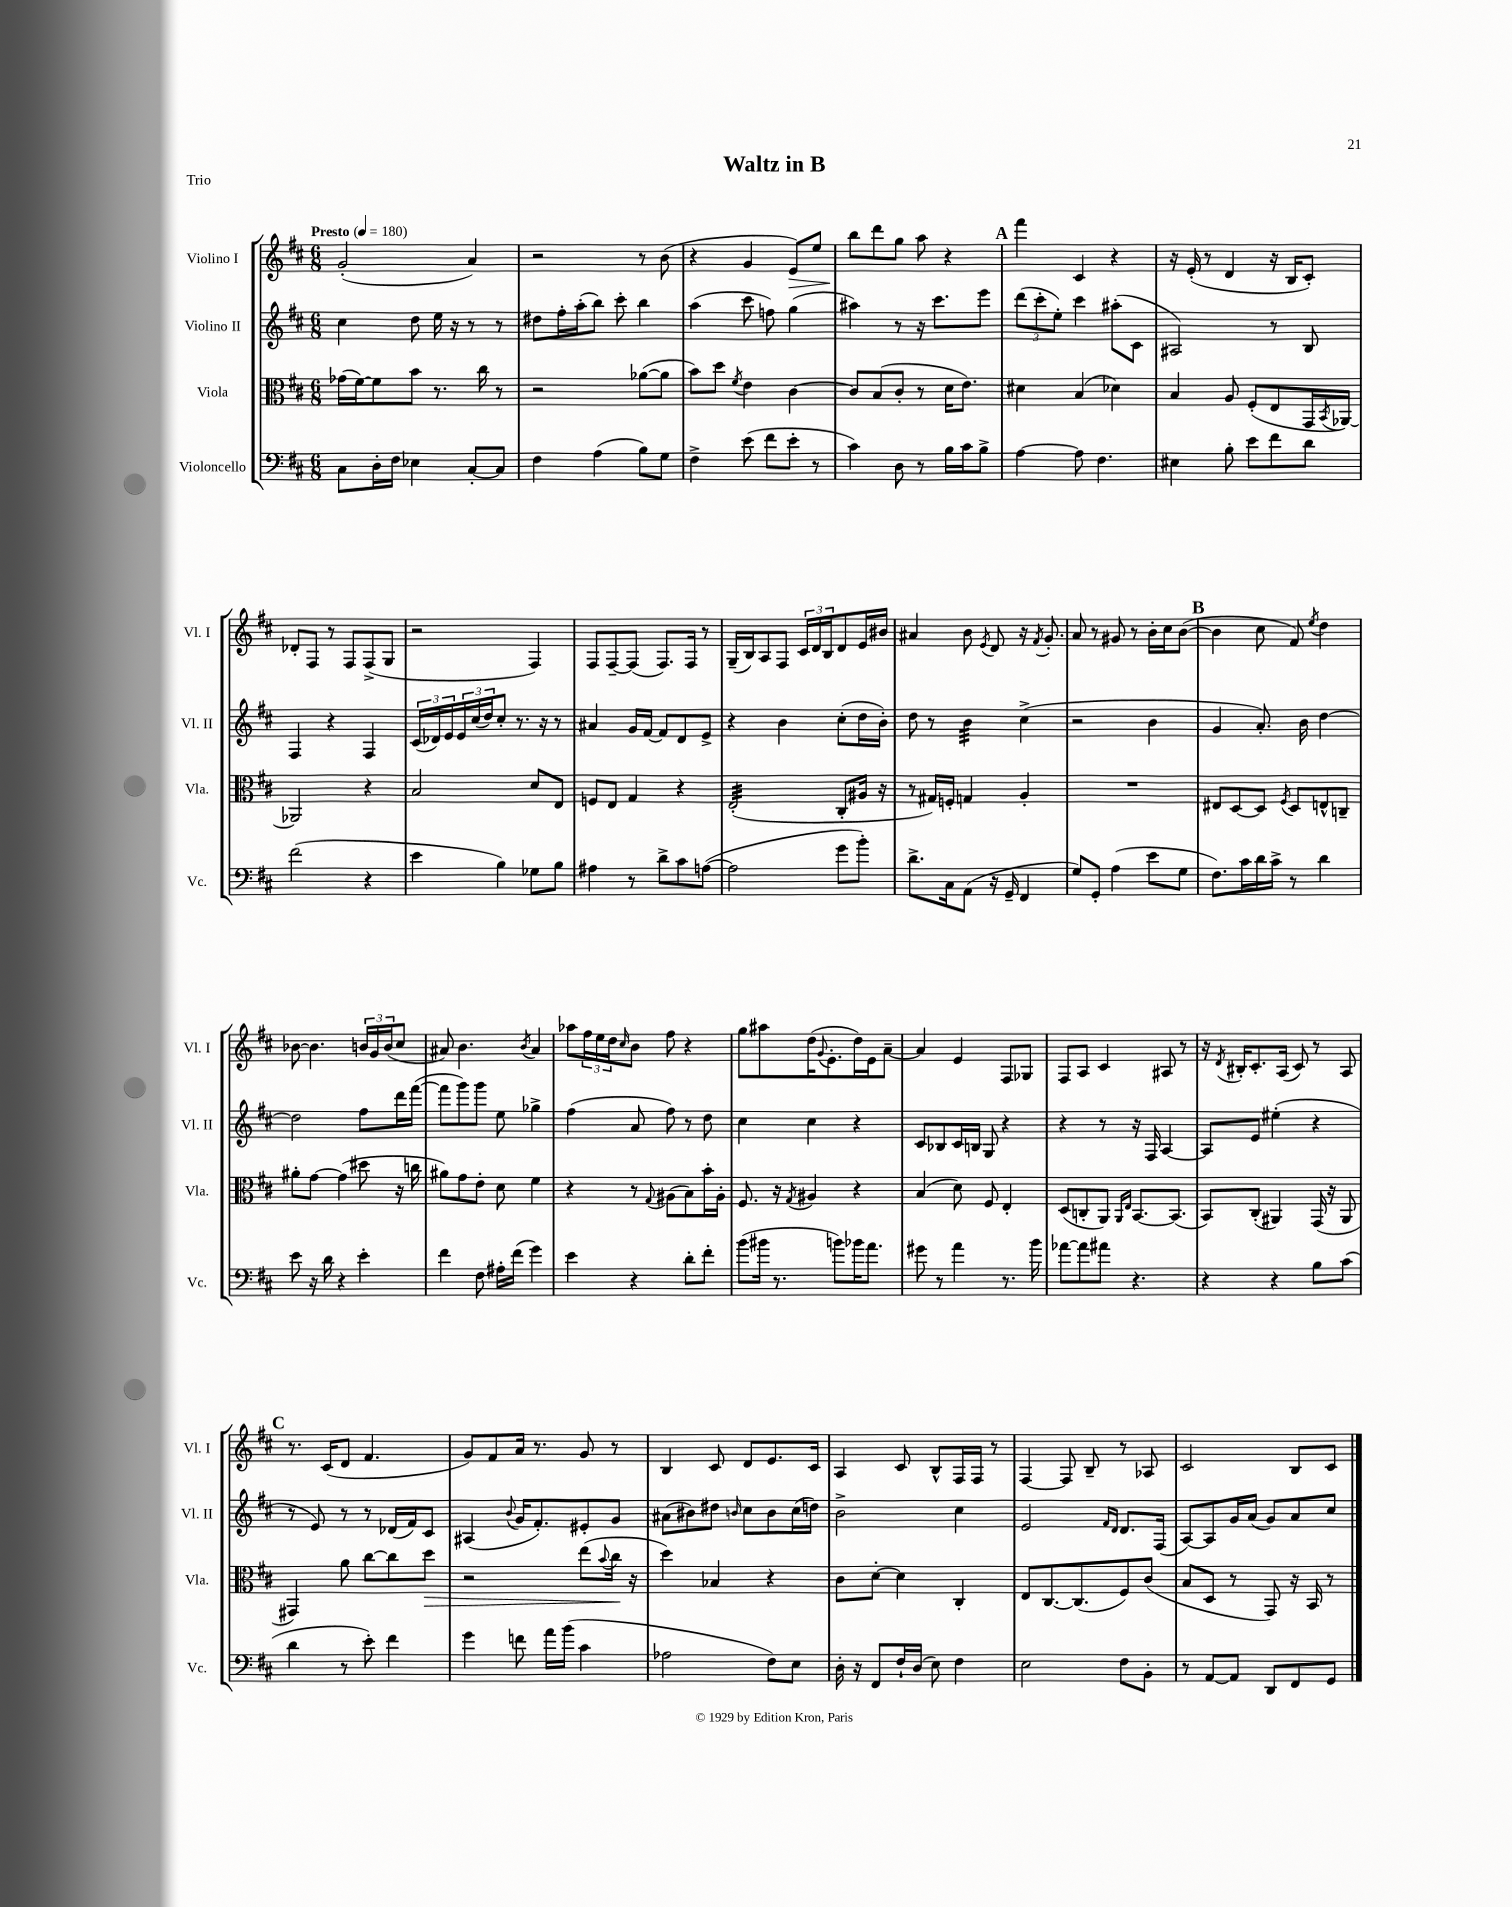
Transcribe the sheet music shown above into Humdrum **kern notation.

**kern	**kern	**kern	**kern
*staff4	*staff3	*staff2	*staff1
*clefF4	*clefC3	*clefG2	*clefG2
*k[f#c#]	*k[f#c#]	*k[f#c#]	*k[f#c#]
*M6/8	*M6/8	*M6/8	*M6/8
*MM180	*MM180	*MM180	*MM180
8C#	(16g-	4cc#	(2g'
.	[16f#)	.	.
16D'	8f#]	.	.
16F#	.	.	.
4E-	8b	8dd	.
.	8.r	16ee	.
.	.	16r	.
[8C#'	.	8r	4a)
.	16cc#	.	.
8C#]	8r	8r	.
=	=	=	=
4F#	2r	8dd#	2r
.	.	16ff#'	.
.	.	(16aa'	.
(4A	.	8bb)	.
.	.	8ccc#'	.
8B)	([8a-	4bb	8r
8G	8a-]	.	(8b
=	=	=	=
4F#^	8b)	(4aa	4r
.	8dd	.	.
.	8qf#	.	.
(8e	4e	8ccc#	4g
8f#	.	8ff)	.
8e'	[4c#	(4gg	8e)
8r	.	.	8ee
=	=	=	=
4c#)	8c#]	4aa#)	8bb
.	(8B	.	8ddd
8D	8c#'	8r	8gg
8r	8r	16r	8aa
.	.	8.ccc#	.
16B	16d	.	4r
16c#	8.e)	.	.
8B^	.	8eee	.
=	=	=	=
[4A	4d#	(12ddd	4fff#
.	.	12ccc#'	.
.	.	12ee')	.
8A]	(4B	4ccc#	4c#
4.F#	.	.	.
.	4d-)	(8aa#'	4r
.	.	8c#	.
=	=	=	=
4E#	4B	2A#)	16r
.	.	.	(16e'
.	.	.	8r
8B'	8A	.	4d
8e	(8F#'	.	.
8f#	8E	8r	16r
.	.	.	16B
8d	16GG	8B	8c#')
.	8qBB	.	.
.	[16AA-)	.	.
=	=	=	=
(2f#	2AA-]	4F#	8d-'
.	.	.	8F#
.	.	4r	8r
.	.	.	8F#
4r	4r	4F#	(8F#^
.	.	.	8G
=	=	=	=
4e	2B	(24c#	2r
.	.	24d-)	.
.	.	24e	.
.	.	24e	.
.	.	(24cc#	.
.	.	24dd)	.
4B)	.	8cc#'	.
.	.	8.r	.
8G-	8d	.	4F#)
.	.	16r	.
8B	8E	8r	.
=	=	=	=
4A#	8F	4a#	8F#
.	8E	.	[8F#~
8r	4G	16g	(8F#]
.	.	[16f#	.
8d^	.	8f#]	8.F#)
8c#	4r	8d	.
.	.	.	16F#
([8A	.	8e^	8r
=	=	=	=
2A]	(2E'	4r	(16G~
.	.	.	16B)
.	.	.	8A
.	.	4b	8F#
.	.	.	24c#
.	.	.	24d
.	.	.	24B
8g	8C#'	(8cc#'	8d
8b')	16A#	16dd	16e
.	16r	16b')	16b#
=	=	=	=
8.d^	8r	8dd	4a#
.	16G#)	8r	.
16C#	16F'	.	.
(8AA	4G	4b	8b
.	.	.	8qe
16r	.	.	8d
16GG~	.	.	.
4FF#	4A'	(4cc#^	16r
.	.	.	8qf#
.	.	.	8.g'
=	=	=	=
8G)	2.r	2r	8a
8GG'	.	.	8r
(4A	.	.	8g#
.	.	.	8r
8e	.	4b	16b'
.	.	.	16cc#
8G	.	.	([8b
=	=	=	=
8.F#)	8E#	4g	4b]
.	[8D	.	.
16c#	.	.	.
16d	8D]	8.a')	8cc#
16c#^	.	.	.
.	8qF#	.	.
8r	8D	.	8f#)
.	.	16b	.
.	.	.	8qee
4d	8E^^	[4dd	4dd
.	8C~	.	.
=	=	=	=
8e	8a#'	2dd]	[8b-
16r	[8g	.	4.b-]
16d	.	.	.
4r	(4g]	.	.
4e'	8dd#	8ff#	24b
.	.	.	24g
.	.	.	(24b
.	16r	16ddd	8cc#
.	16cc	([16fff#	.
=	=	=	=
4f#	8a#)	8fff#]	8a#)
.	8g	8ggg)	4.b
8F#	8e'	8ggg	.
16A#'	8d	8ee	.
(16f#	.	.	.
.	.	.	8qb
4g)	4f#	4gg-^	4a#
=	=	=	=
4e	4r	(4ff#	8aa-
.	.	.	24ff#
.	.	.	24ee
.	.	.	24dd
.	.	.	16qqcc#
4r	8r	8a	8b
.	8qqG	.	.
.	(8A#	8ff#)	8ff#
8d'	8B)	8r	4r
8f#'	16b'	8dd	.
.	16A#'	.	.
=	=	=	=
(8b	8.F#	4cc#	8gg
16b#	.	.	8aa#
8.r	16r	.	.
.	8qG	.	.
.	4A#	4cc#	(16dd
.	.	.	8qqg
.	.	.	8.e'
8b)	.	.	.
16b-	4r	4r	16dd)
8.a	.	.	16e
.	.	.	[8a~
=	=	=	=
8g#	(4B	8c#	4a]
8r	.	8B-	.
4a	8d)	16c#	4e
.	.	16B	.
.	8F#	8G	.
8.r	4E'	4r	8F#
.	.	.	8G-
16b	.	.	.
=	=	=	=
[8a-	(8D	4r	8F#
8a-]	8C'	.	8A
8a#	8AA)	8r	4c#
.	16qqAA	.	.
.	16qqE	.	.
4.r	[8.BB	16r	.
.	.	16F#	.
.	.	[4A	8A#
.	(8.BB]	.	.
.	.	.	8r
=	=	=	=
4r	8BB)	8A]	16r
.	.	.	8qd
.	.	.	16B#'
.	(8C#'	8e	8.c#'
4r	4AA#)	(4ee#'	.
.	.	.	(16A
.	.	.	8c#)
8B	(16GG	4r	8r
.	16r	.	.
(8c#	8AA#	.	8A
=	=	=	=
4d	4GG#)	8r	8.r
.	.	8e)	.
.	.	.	(16c#
8r	8a	8r	8d
8e')	[8cc#	8r	4.f#
4f#	8cc#]	(16d-	.
.	.	16f#)	.
.	8dd	8c#	.
=	=	=	=
4g	2r	(4A#	8g)
.	.	.	8f#
.	.	8qqb	.
8f	.	16g	16a
.	.	8.f#')	8.r
16a	.	.	.
(16b	.	.	.
4c#	(8ee	8e#'	8g
.	8qqb	.	.
.	16cc#	8g	8r
.	16r	.	.
=	=	=	=
2A-	4dd)	(8a#	4B
.	.	8b#)	.
.	4B-	8dd#	8c#
.	.	16qqb	.
.	.	8cc#	8d
8F#)	4r	8b	8.e
8E	.	(16cc#	.
.	.	16dd)	16c#
=	=	=	=
16D'	8c#	2b^	4A
16r	.	.	.
8FF#	[8d'	.	.
16F#`	4d]	.	8c#
(16D	.	.	.
8E)	.	.	8B^^
4F#	4C#'	4cc#	16F#
.	.	.	16F#
.	.	.	8r
=	=	=	=
2E	8E	2e	[4F#
.	[8.C#	.	.
.	.	.	8F#]
.	(8.C#]	.	.
.	.	.	8B~
.	.	16qqf#	.
.	.	16qqd	.
8F#	8F#)	8.d	8r
8BB'	(8c#	.	8A-
.	.	(16F#	.
=	=	=	=
8r	8B	[8A)	2c#
[8AA	8D	8A]	.
8AA]	8r	16g	.
.	.	(16a	.
8DD	8GG)	8g)	.
8FF#	16r	8a	8B
.	16BB	.	.
8GG	8r	8cc#	8c#
==	==	==	==
*-	*-	*-	*-
